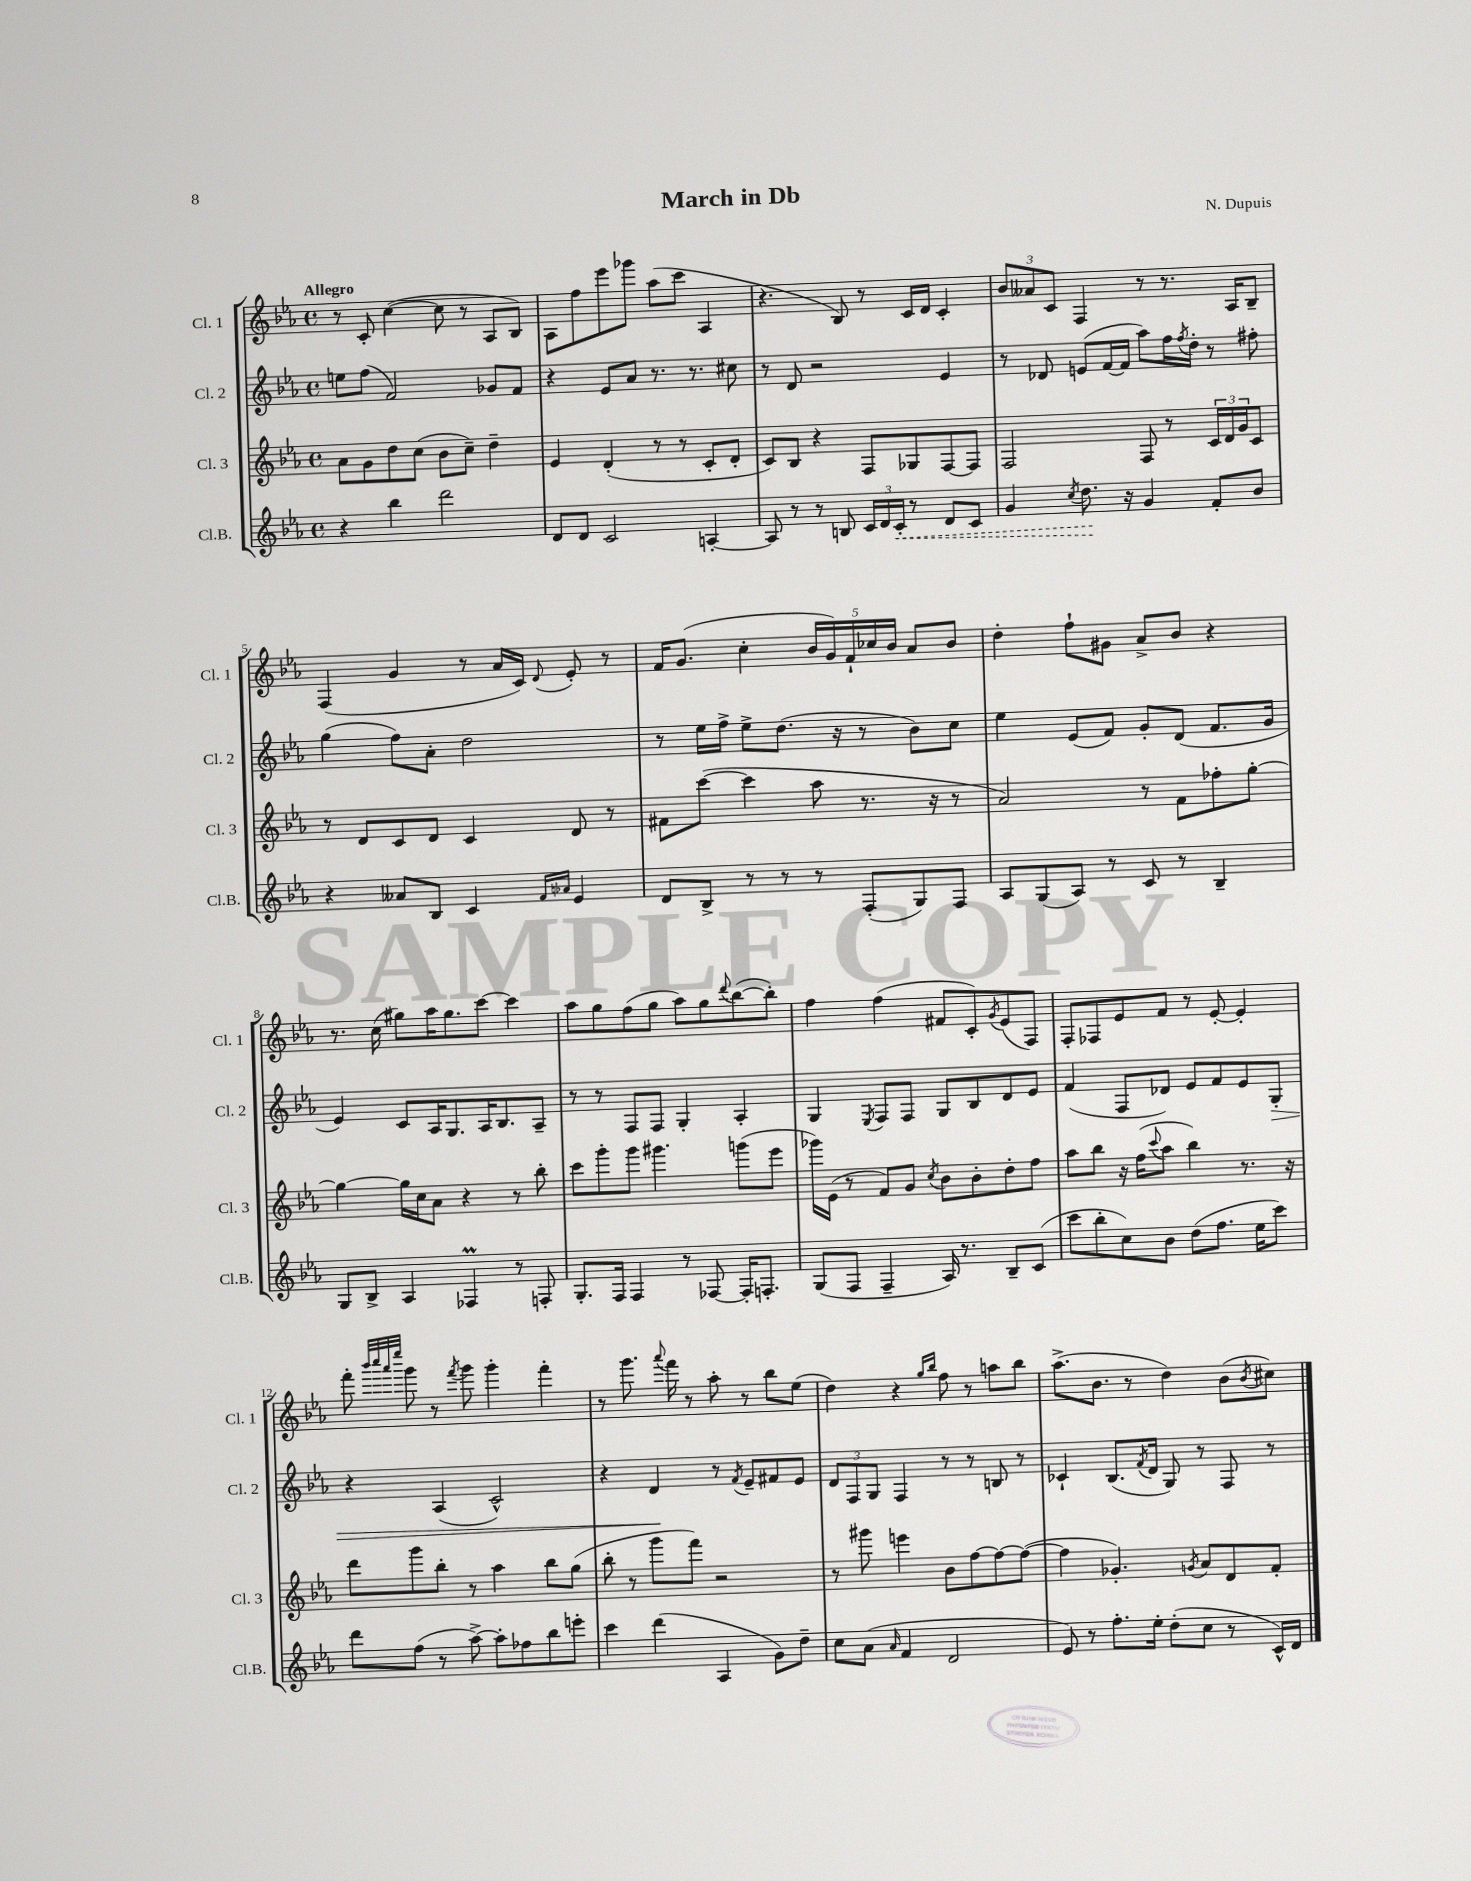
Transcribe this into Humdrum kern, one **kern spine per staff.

**kern	**kern	**kern	**kern
*staff4	*staff3	*staff2	*staff1
*clefG2	*clefG2	*clefG2	*clefG2
*k[b-e-a-]	*k[b-e-a-]	*k[b-e-a-]	*k[b-e-a-]
*M4/4	*M4/4	*M4/4	*M4/4
*met(c)	*met(c)	*met(c)	*met(c)
4r	8a-\L	8ee\L	8r
.	8g\	(8ff\J	8c'/
4bb-\	8dd\	2f/)	([4cc\
.	(8cc\J	.	.
2ddd\	8b-\L	.	8cc\]
.	8cc~\J)	.	8r
.	4dd~\	8g-/L	8A-/L
.	.	8f/J	8B-/J)
=	=	=	=
8d/L	4e-/	4r	8A-\L
8d/J	.	.	8ff\
2c/	(4d'/	8e-/L	8eee-\
.	.	8a-/J	8ggg-\J
.	8r	8.r	(8aa-\L
.	8r	.	8ccc\J
.	.	8.r	.
[4A'/	8c'/L	.	4A-/
.	8d'/J	8cc#\	.
=	=	=	=
8A/]	8c/L)	8r	4.r
8r	8B-/J	8d/	.
8r	4r	2r	.
8B/	.	.	8B-/)
24c/LL	8F/L	.	8r
24d/	.	.	.
24c'/JJ	.	.	.
8r	8G-/	.	16c/LL
.	.	.	16d/JJ
8d/L	[8F/	4e-/	4c'/
8c/J	8F/]J	.	.
=	=	=	=
4g/	2F/	8r	12b-/L
.	.	.	12a--/
.	.	8d-/	.
.	.	.	12c/J
8qcc/	.	.	.
8.dd\	.	(8e/L	4F/
.	.	[16f/L	.
16r	.	16f/]JJ	.
4g/	8F/	8aa-\L)	8r
.	8r	16ff\L	8.r
.	.	8qff/	.
.	.	16dd'\JJ	.
8f'/L	24c/LL	8r	.
.	24d/	.	.
.	.	.	16A-/LK
.	24g/J	.	.
8b-/J	8c/J	8ff#'\	8B-~/J
=	=	=	=
4r	8r	(4gg\	(4F/
.	8d/L	.	.
8a--/L	8c/	8ff\L)	4g/
8B-/J	8d/J	8a-'\J	.
4c/	4c/	2dd\	8r
.	.	.	16a-/LL
.	.	.	16c/JJ)
16qqf/LL	.	.	.
16qqa-/JJ	.	.	8qqd/
4e-/	8d/	.	8e-'/
.	8r	.	8r
=	=	=	=
8d/L	8f#\L	8r	16f/LK
.	.	.	(8.g/J
8B-^/J	([8ccc\J	16ee-\LL	.
.	.	16ff^\JJ	.
8r	4ccc\]	8ee-^\L	4cc'\
8r	.	(8.dd\J	.
8r	8aa-\	.	20b-/LL
.	.	.	20g/)
.	.	16r	.
.	.	.	20f`/
(8F'/L	8.r	8r	.
.	.	.	20cc-/
.	.	.	20b-/JJ
8G/)	.	8b-\L)	8a-/L
.	16r	.	.
8F/J	8r	8cc\J	8b-/J
=	=	=	=
8A-/L	2a-/)	4ee-\	4dd'\
(8G/	.	.	.
8A-/J)	.	(8e-/L	8ff`\L
8r	.	8f/J)	8g#\J
8c/	8r	8g'/L	8a-^/L
8r	8f\L	(8d/J	8b-/J
4B-~/	8ff-'\	8.f/L	4r
.	[8gg'\J	.	.
.	.	16g/Jk	.
=	=	=	=
8G/L	4gg\_	4e-/)	8.r
8B-^/J	.	.	.
.	.	.	(16cc\
4A-/	16gg\]LL	8c/L	8gg#\L)
.	16cc\J	.	.
.	8a-\J	16A-/K	16aa-\K
.	.	8.G/	8.gg#\
4F-/	4r	.	.
.	.	16A-/K	[8ccc\J
.	.	8.B-/	.
8r	8r	.	4ccc\]
8F'/	8bb-'\	8A-~/J	.
=	=	=	=
8.G'/L	8ccc\L	8r	8aa-\L
.	8ggg'\	8r	8gg\
16F/Jk	.	.	.
4F/	8ggg\J	8F/L	(8ff\
.	4.ggg#\	8F/J	8gg\J
8r	.	4G'/	8aa-\L)
[8F-/	.	.	8gg\
.	.	.	8qqddd/
16F-'/]LK	(8ggg\L	4A-'/	([8bb-\
8.F'/J	.	.	.
.	8eee-\J	.	8bb-'\]J)
=	=	=	=
(8G/L	16ggg-\LL)	4G/	4ff\
.	(16e-\JJ	.	.
8F/J	8r	.	.
.	.	8qE-/	.
4F~/	8f/L)	8F/L	(4ff\
.	8g/J	8F/J	.
.	8qcc/	.	.
16A-/)	8b-\L	8G/L	8f#/L
8.r	.	.	.
.	8b-'\	8B-/	8c'/)
.	.	.	8qg/
8B-~/L	8dd'\	8d/	(8e-/
(8c/J	8ff\J	8e-/J	8F/J)
=	=	=	=
8ccc\L	8aa-\L	(4f/	8F'/L
8bb-'\	8bb-\J	.	8F-/
8cc\)	16r	8F/L	8e-/
.	(16ff\LK	.	.
.	8qqccc/	.	.
8b-\J	8aa-\J	8d-/J)	8f/J
(8dd\L	4bb-\)	8e-/L	8r
8.ff\J	.	8f/	[8e-'/
.	8.r	8e-/	4e-'/]
16ee-\LK	.	.	.
8ccc\J)	.	8G'/J	.
.	16r	.	.
=	=	=	=
8ddd\L	8ddd\L	4r	8fff'\
.	.	.	32qqbbb-/LLL
.	.	.	32qqcccc/
.	.	.	32qqaaa-/
.	.	.	32qqeeee-/JJJ
(8ff\J	8ggg\	.	8ggg\
8r	8bb-'\J	(4A-/	8r
.	.	.	8qfff/
[8aa-^\)	8r	.	8ggg\
8aa-'\]L	4aa-\	2c^^/)	4ggg'\
8ff-\	.	.	.
8bb-\	8bb-\L	.	4fff'\
8eee'\J	(8gg\J	.	.
=	=	=	=
4ccc\	8bb-'\	4r	8r
.	8r	.	8.ggg\
(4ddd\	8ggg\L	4d/	.
.	.	.	8qqaaa-/
.	.	.	16fff\
.	8fff\J)	.	8r
4A-/	2r	8r	8aa-'\
.	.	8qf/	.
.	.	8e-~/L	8r
8g\L)	.	8f#/	8bb-\L
8dd~\J	.	8e-/J	(8ee-\J
=	=	=	=
8cc\L	8r	12d/L	4dd\)
.	.	12F/	.
(8a-\J	8ggg#\	.	.
.	.	12G/J	.
16qqa-/	.	.	.
4f/	4eee\	4F/	4r
.	.	.	16qqgg/LL
.	.	.	16qqbb-/JJ
2d/	8b-\L	8r	8ff\
.	[8ff\	8r	8r
.	8ff\_	8B/	8aa\L
.	(8ff\_J	8r	8bb-\J
=	=	=	=
8e-/)	4ff\]	4c-`/	(8.aa-^\L
8r	.	.	.
.	.	.	8.b-\J
8.ff'\L	4.g-'/)	(8.B-/L	.
.	.	.	8r
.	.	8qf/	.
16ee-'\Jk	.	16d/Jk	.
(8dd'\L	.	8G/)	4dd\)
.	8qg/	.	.
8cc\J	8a-/L	8r	.
8r	8d/	8F/	(8b-\L
.	.	.	8qb-/
16c^^/LL)	8f'/J	8r	8cc#\J)
16d/JJ	.	.	.
==	==	==	==
*-	*-	*-	*-
